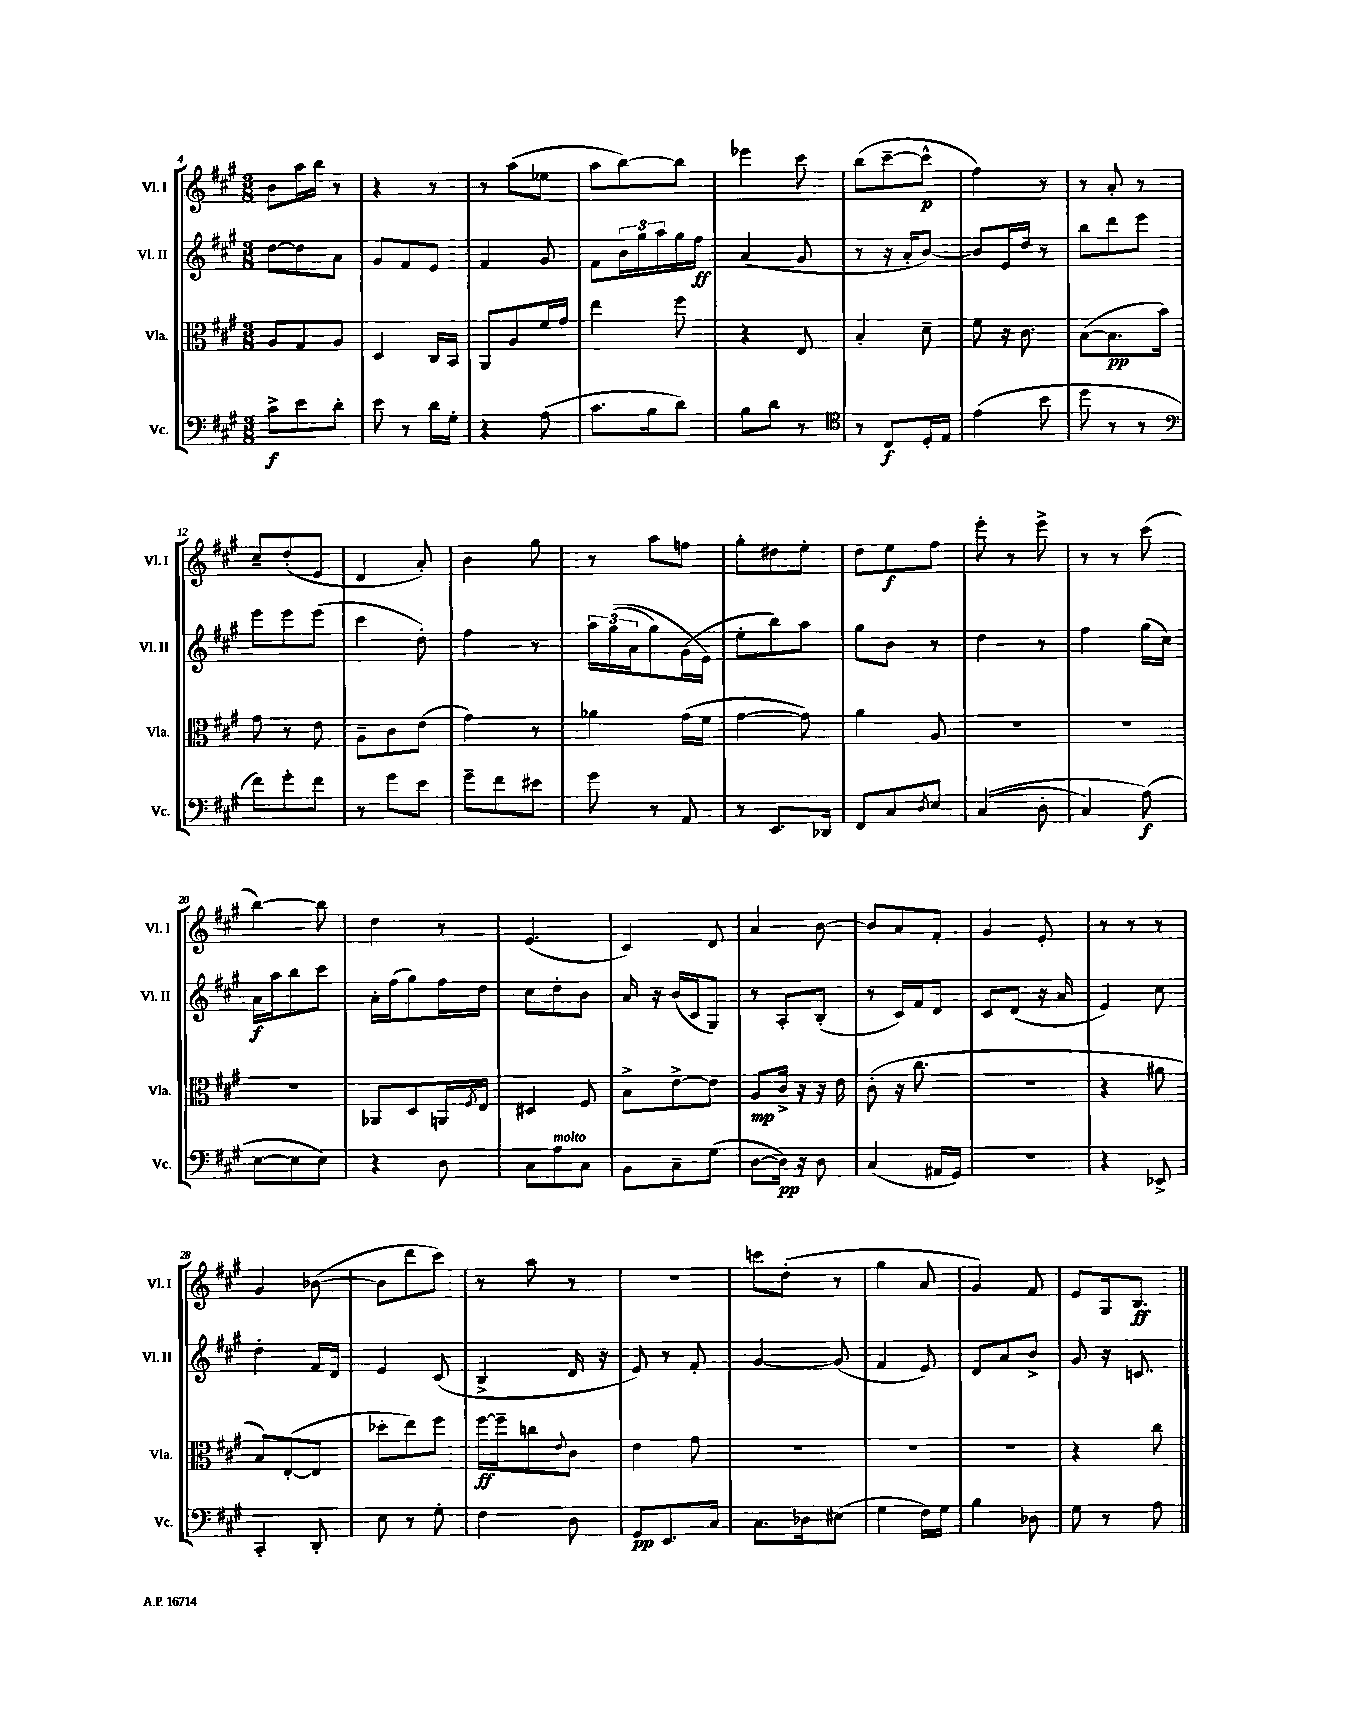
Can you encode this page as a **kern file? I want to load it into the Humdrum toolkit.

**kern	**dynam	**kern	**dynam	**kern	**dynam	**kern	**dynam
*part4	*part4	*part3	*part3	*part2	*part2	*part1	*part1
*staff4	*staff4	*staff3	*staff3	*staff2	*staff2	*staff1	*staff1
*I"Vc.	*	*I"Vla.	*	*I"Vl. II	*	*I"Vl. I	*
*I'Vc.	*	*I'Vla.	*	*I'Vl. II	*	*I'Vl. I	*
*clefF4	*	*clefC3	*	*clefG2	*	*clefG2	*
*k[f#c#g#]	*	*k[f#c#g#]	*	*k[f#c#g#]	*	*k[f#c#g#]	*
*M3/8	*	*M3/8	*	*M3/8	*	*M3/8	*
=4	=4	=4	=4	=4	=4	=4	=4
8c#^\L	f	8A/L	.	[8dd\L	.	8b\L	.
8e\	.	8G#/	.	8dd\]	.	16aa\L	.
.	.	.	.	.	.	16bb\JJ	.
8d'\J	.	8A/J	.	8a\J	.	8r	.
=5	=5	=5	=5	=5	=5	=5	=5
8e\	.	4D/	.	8g#/L	.	4r	.
8r	.	.	.	8f#/	.	.	.
16d\LL	.	16C#/LL	.	8e/J	.	8r	.
16G#'\JJ	.	16BB/JJ	.	.	.	.	.
=6	=6	=6	=6	=6	=6	=6	=6
4r	.	8AA/L	.	4f#/	.	8r	.
.	.	8A/	.	.	.	(8aa\L	.
(8A\	.	16f#/L	.	8g#/	.	8ee-X\J	.
.	.	16g#/JJ	.	.	.	.	.
=7	=7	=7	=7	=7	=7	=7	=7
8.c#\L	.	4ee\	.	8f#\L	.	8aa\L	.
.	.	.	.	24b\L	.	[8bb\)	.
.	.	.	.	24gg#\	.	.	.
16B\k	.	.	.	.	.	.	.
.	.	.	.	24aa\	.	.	.
8d\J)	.	8ff#\	.	16gg#\	.	8bb\J]	.
.	.	.	.	16ff#\JJ	ff	.	.
=8	=8	=8	=8	=8	=8	=8	=8
8B\L	.	4r	.	(4a/	.	4eee-X\	.
8d\J	.	.	.	.	.	.	.
8r	.	8E/	.	8g#/	.	8ccc#\	.
=9	=9	=9	=9	=9	=9	=9	=9
*clefC4	*	*	*	*	*	*	*
8r	.	4B'/	.	8r	.	(8bb\L	.
8C#/L	f	.	.	16r	.	[8ccc#~\	.
.	.	.	.	16a'/KL	.	.	.
16D'/L	.	8d~\	.	[8b/J)	.	8ccc#^^\J]	p
16E/JJ	.	.	.	.	.	.	.
=10	=10	=10	=10	=10	=10	=10	=10
(4e\	.	8f#\	.	8b/L]	.	4ff#\)	.
.	.	16r	.	16e/L	.	.	.
.	.	8.c#\	.	16dd/JJ	.	.	.
8b\	.	.	.	8r	.	8r	.
=11	=11	=11	=11	=11	=11	=11	=11
8dd\	.	([8B\L	.	8bb\L	.	8r	.
8r	.	8.B\]	pp	8ddd\	.	8a'/	.
8r	.	.	.	8eee\J	.	8r	.
.	.	16b\Jk)	.	.	.	.	.
!!LO:LB:g=z
=12	=12	=12	=12	=12	=12	=12	=12
*clefF4	*	*	*	*	*	*	*
8f#\L)	.	8g#\	.	8eee\L	.	8cc#~/L	.
8g#'\	.	8r	.	8eee\	.	(8dd'/	.
8f#\J	.	8e\	.	(8eee\J	.	8e/J	.
=13	=13	=13	=13	=13	=13	=13	=13
8r	.	8A~\L	.	4ccc#\	.	4d/	.
8g#\L	.	8c#\	.	.	.	.	.
8e\J	.	(8e\J	.	8dd'\)	.	8a'/)	.
=14	=14	=14	=14	=14	=14	=14	=14
8g#~\L	.	4g#\)	.	4ff#\	.	4b\	.
8f#\	.	.	.	.	.	.	.
8e#X\J	.	8r	.	8r	.	8gg#\	.
=15	=15	=15	=15	=15	=15	=15	=15
8g#\	.	4a-X\	.	24aa\LL	.	8r	.
.	.	.	.	((24gg#\	.	.	.
.	.	.	.	24a\J	.	.	.
8r	.	.	.	8gg#\)	.	8aa\L	.
8AA/	.	(16g#\LL	.	(16g#\L	.	8ffn\J	.
.	.	16f#\JJ	.	16e\JJ)	.	.	.
=16	=16	=16	=16	=16	=16	=16	=16
8r	.	[4g#\	.	8ee'\L	.	8gg#'\L	.
8.EE/L	.	.	.	8bb\)	.	8dd#X\	.
.	.	8g#\])	.	8aa\J	.	8ee'\J	.
16DD-X/Jk	.	.	.	.	.	.	.
=17	=17	=17	=17	=17	=17	=17	=17
8FF#/L	.	4a\	.	8gg#\L	.	8dd\L	.
8C#/	.	.	.	8b\J	.	8ee\	f
8qD/	.	.	.	.	.	.	.
8E/J	.	8A/	.	8r	.	8ff#\J	.
=18	=18	=18	=18	=18	=18	=18	=18
((4C#/	.	4.r	.	4dd\	.	8eee'\	.
.	.	.	.	.	.	8r	.
8D'\	.	.	.	8r	.	8eee^\	.
=19	=19	=19	=19	=19	=19	=19	=19
4C#/)	.	4.r	.	4ff#\	.	8r	.
.	.	.	.	.	.	8r	.
(8A\)	f	.	.	(16gg#\LL	.	(8ccc#\	.
.	.	.	.	16cc#\JJ)	.	.	.
!!LO:LB:g=z
=20	=20	=20	=20	=20	=20	=20	=20
[8E\L	.	4.r	.	16a\LL	f	[4bb\)	.
.	.	.	.	16aa\J	.	.	.
8E\]	.	.	.	8bb\	.	.	.
8E\J)	.	.	.	8ccc#\J	.	8bb\]	.
=21	=21	=21	=21	=21	=21	=21	=21
4r	.	8AA-X/L	.	16a'\LL	.	4dd\	.
.	.	.	.	(16ff#\J	.	.	.
.	.	8D/	.	8gg#\)	.	.	.
8D\	.	16AAn/L	.	16ff#\L	.	8r	.
.	.	8qF#/	.	.	.	.	.
.	.	16E/JJ	.	16dd\JJ	.	.	.
=22	=22	=22	=22	=22	=22	=22	=22
8C#\L	.	4D#X/	.	8cc#\L	.	(4.e/	.
!LO:TX:a:i:t=molto	!	!	!	!	!	!	!
8A\	.	.	.	8dd'\	.	.	.
8C#\J	.	8F#/	.	8b\J	.	.	.
=23	=23	=23	=23	=23	=23	=23	=23
8BB\L	.	8B^\L	.	16a/	.	4c#/)	.
.	.	.	.	16r	.	.	.
8C#~\	.	[8e^\	.	(16b/LL	.	.	.
.	.	.	.	16c#/J	.	.	.
(8G#\J	.	8e\J]	.	8G#/J)	.	8d/	.
=24	=24	=24	=24	=24	=24	=24	=24
[8D\L	.	8A/L	mp	8r	.	4a/	.
16D\Jk])	pp	16c#^/Jk	.	8A'/L	.	.	.
16r	.	16r	.	.	.	.	.
8D\	.	16r	.	(8B'/J	.	[8b\	.
.	.	16e\	.	.	.	.	.
=25	=25	=25	=25	=25	=25	=25	=25
(4C#/	.	(8c#'\	.	8r	.	8b/L]	.
.	.	16r	.	16c#/LL)	.	8a/	.
.	.	8.cc#\	.	16f#/J	.	.	.
16AA#X/LL	.	.	.	8d/J	.	8f#'/J	.
16GG#/JJ)	.	.	.	.	.	.	.
=26	=26	=26	=26	=26	=26	=26	=26
4.r	.	4.r	.	8c#/L	.	4g#/	.
.	.	.	.	(8d/J	.	.	.
.	.	.	.	16r	.	8e'/	.
.	.	.	.	16a/	.	.	.
=27	=27	=27	=27	=27	=27	=27	=27
4r	.	4r	.	4e/)	.	8r	.
.	.	.	.	.	.	8r	.
8EE-X^/	.	8a#X\	.	8cc#\	.	8r	.
!!LO:LB:g=z
=28	=28	=28	=28	=28	=28	=28	=28
4CC#'/	.	8B/L)	.	4dd'\	.	4g#/	.
.	.	([8E'/	.	.	.	.	.
8DD'/	.	8E/J]	.	16f#/LL	.	([8b-X\	.
.	.	.	.	16d/JJ	.	.	.
=29	=29	=29	=29	=29	=29	=29	=29
8E\	.	8dd-X'\L	.	4e/	.	8b-\L]	.
8r	.	8ee\)	.	.	.	8ddd\	.
8G#'\	.	8ff#\J	.	(8c#/	.	8ccc#\J)	.
=30	=30	=30	=30	=30	=30	=30	=30
4F#\	.	[16ff#\LL	ff	4B^/	.	8r	.
.	.	16ff#~\J]	.	.	.	.	.
.	.	8ccn\	.	.	.	8aa\	.
.	.	8qqe/	.	.	.	.	.
8D\	.	8c#\J	.	16d/	.	8r	.
.	.	.	.	16r	.	.	.
=31	=31	=31	=31	=31	=31	=31	=31
8GG#/L	pp	4e\	.	8e/)	.	4.r	.
8.EE/	.	.	.	8r	.	.	.
.	.	8g#\	.	8f#'/	.	.	.
16C#/Jk	.	.	.	.	.	.	.
=32	=32	=32	=32	=32	=32	=32	=32
8.C#\L	.	4.r	.	[4g#/	.	8cccn\L	.
.	.	.	.	.	.	(8dd'\J	.
16D-X\k	.	.	.	.	.	.	.
(8E#X\J	.	.	.	(8g#/]	.	8r	.
=33	=33	=33	=33	=33	=33	=33	=33
4G#\	.	4.r	.	4f#/	.	4gg#\	.
16F#\LL)	.	.	.	8e/)	.	8a/	.
16G#\JJ	.	.	.	.	.	.	.
=34	=34	=34	=34	=34	=34	=34	=34
4B\	.	4.r	.	8d/L	.	4g#/)	.
.	.	.	.	8a/	.	.	.
8D-X\	.	.	.	8b^/J	.	8f#/	.
=35	=35	=35	=35	=35	=35	=35	=35
8G#\	.	4r	.	8g#/	.	8e/L	.
8r	.	.	.	16r	.	16G#/k	.
.	.	.	.	8.cn/	.	8.B/J	ff
8A\	.	8cc#\	.	.	.	.	.
==	==	==	==	==	==	==	==
*-	*-	*-	*-	*-	*-	*-	*-
